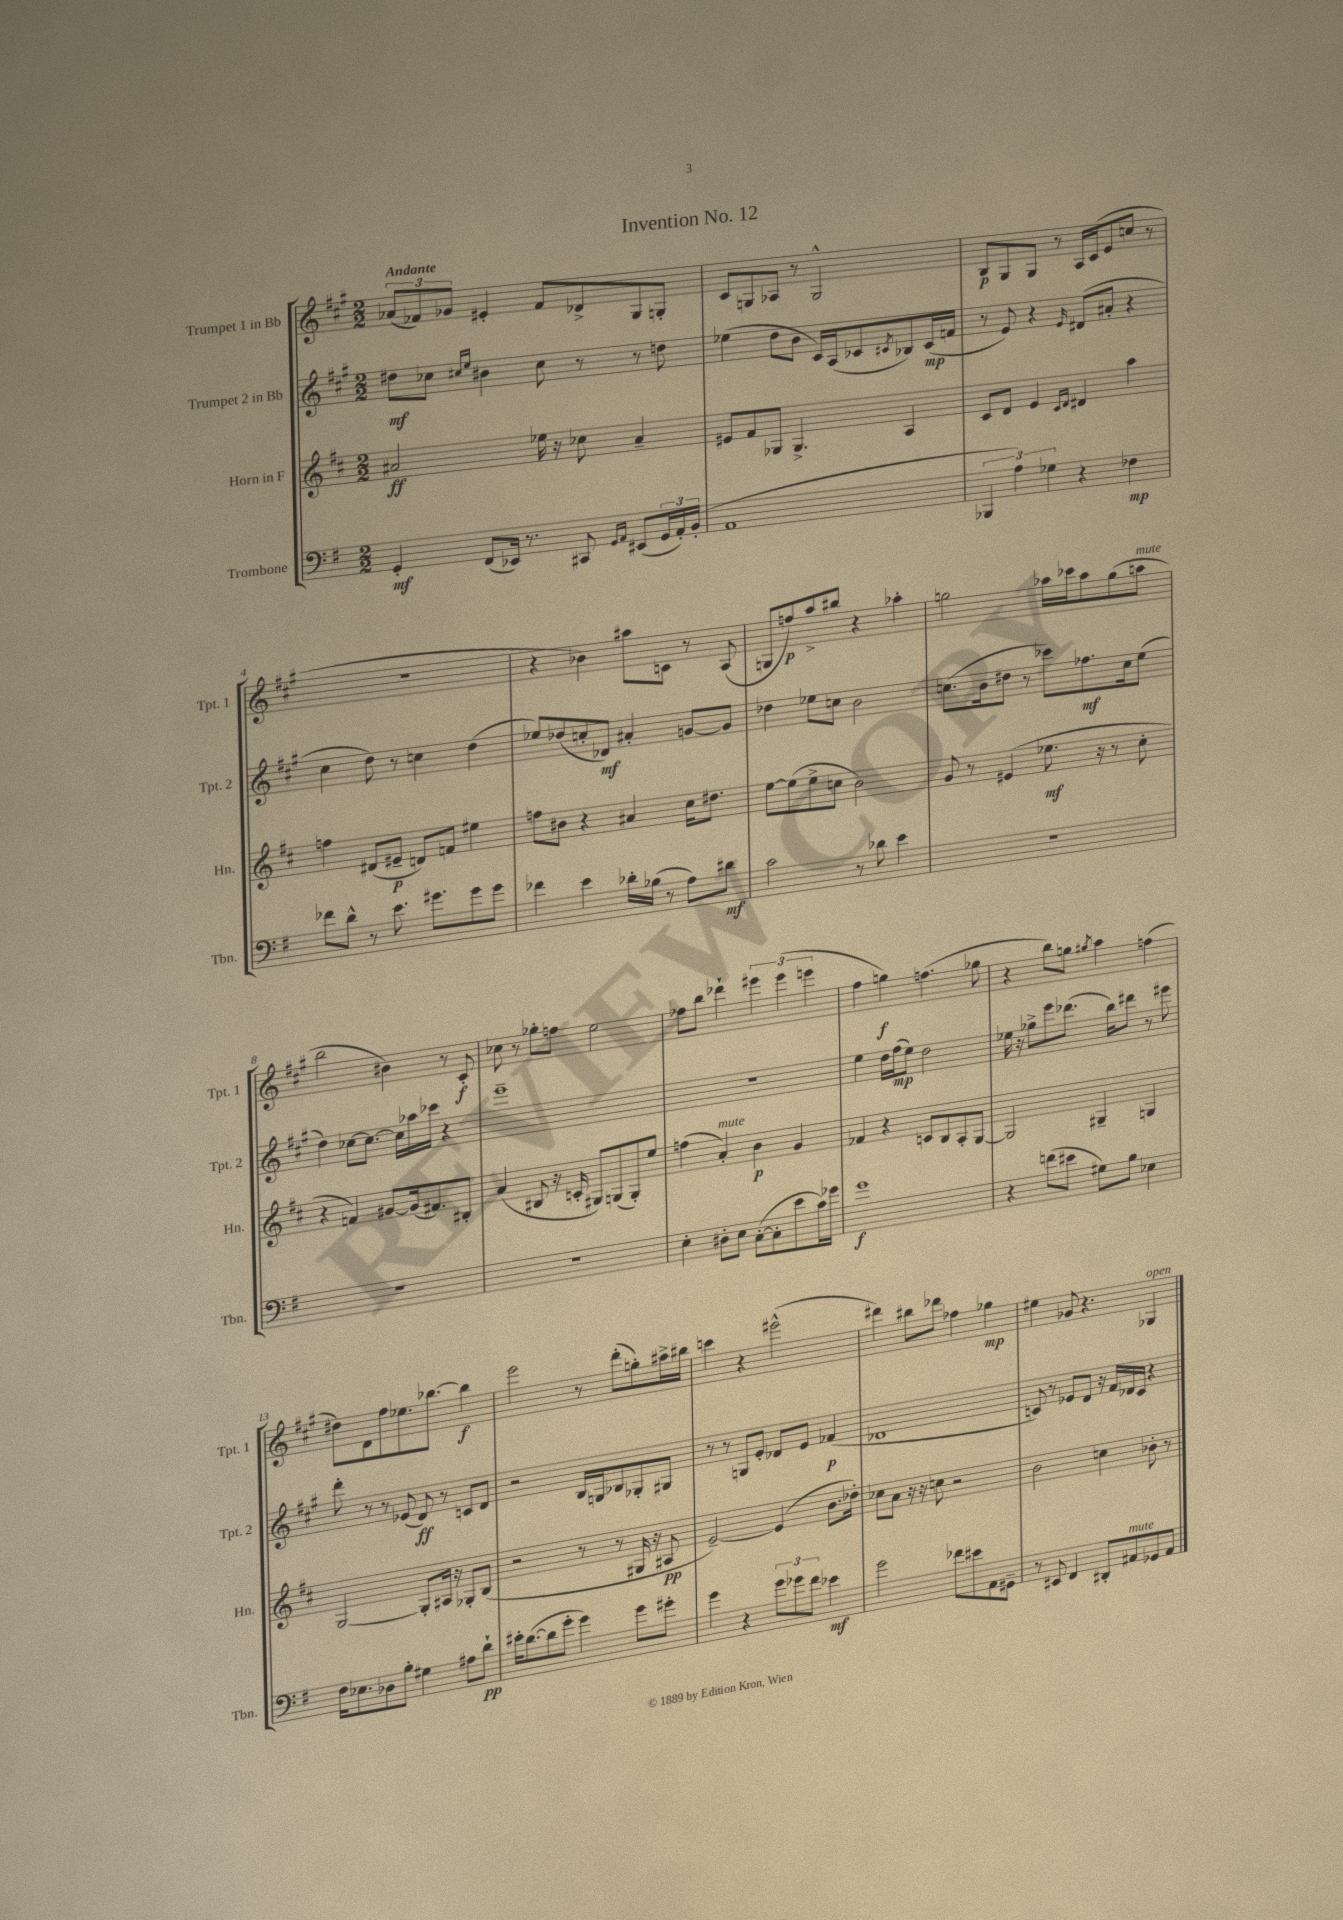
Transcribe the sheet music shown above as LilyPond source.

\header { title = "Invention No. 12" }
<<
\new StaffGroup <<
\new Staff = "s0" \with { instrumentName = "Trumpet 1 in Bb" shortInstrumentName = "Tpt. 1" } {
    \clef treble \key a \major \numericTimeSignature \time 2/2 \tempo "Andante"
    \tuplet 3/2 { aes'8( fes'8) ges'8 } eis'4-. fes'8 des'8-> gis8 g8-. |
    cis'8 g8 aes8 r8 g2-^ |
    b8\p gis8 gis8 r8 a16 cis'16( e'8 c''8 r8 |
    R1 |
    r4 bes'4) ais''8 c'8 r8 a8( |
    g8 f''8\p) a''8-> bis''8 r4 aes''4-. |
    g''2 aes''16 ces'''16 aes''8 g''8( a''8^\markup { \italic "mute" } |
    b''2 bis'4) r8 cis'8-.\f |
    ces''8 r8 ges''8-. f''8 e''2 |
    fes''8 b''8 des'''4-! \tuplet 3/2 { eis'''4 eis'''4( e'''4 } |
    fis''4 g''4\f) f''4.( ges''8 |
    r4 b''8) g''8 \acciaccatura { gis''8 } a''4 f''4( |
    dis''8) d'8 fis''8 ees''8. bes''8.~ bes''4\f |
    e'''2 r8 d'''8-.( g''8-.) ais''16-> bis''16 |
    c'''4 r4 eis'''2-^( |
    dis'''4) bis''8 des'''8 fes''4 ges''4\mp |
    eis''4 ges'8 r4. ges4^\markup { \italic "open" } \bar "|." |
}
\new Staff = "s1" \with { instrumentName = "Trumpet 2 in Bb" shortInstrumentName = "Tpt. 2" } {
    \clef treble \key a \major \numericTimeSignature \time 2/2
    dis''8\mf ces''8 \grace { cis''16 e''16 } bis'4 cis''8 r8 r8 d''8 |
    ees''4( d''8 b'8 cis'16) a16( ces'8 \acciaccatura { cis'8 } bes8) cis'16\mp( f'16 |
    r8 e'8) r4 \grace { e'16 } dis'8( ais'8-. r4 |
    cis''4 d''8) r8 c''4 d''4( |
    ees''8) des''8( c''8-. des'8\mf) ais'4-. g'8~ g'8 |
    des''4 ees''8 c''8 b'2 |
    c''8.( b'16 dis''8 r8 ces'''8) fes''8.\mf c''16 e''8( |
    d''4) ces''8~ ces''8.~ ces''16 aes''16 ces'''16 r4 |
    e'''1-- |
    r1 |
    e''4 d''16 fis''16\mp( e''8) d''2 |
    ees''16 r16 ges''8-> e'''8 des'''8.( b''16) dis'''8 r8 eis'''8 |
    d'''8-. r8 r8 ees'8( d'8\ff) r8 c'8 d'8 |
    r2 b16 g16 bes8 ges8-. gis8 |
    r8 r8 g8 e'8-. des'8 e'8 fes'4\p( |
    des'1 |
    c'8) r8 ees'8 d'8 r16 fis'16 des'16 c'16 r4 \bar "|." |
}
\new Staff = "s2" \with { instrumentName = "Horn in F" shortInstrumentName = "Hn." } {
    \clef treble \key d \major \numericTimeSignature \time 2/2
    ais'2\ff ees''16 r16 ces''8 ais'4-- |
    eis'8 fis'8 ges8 ges4.-> a4 |
    cis'8 d'8 e'4 \grace { cis'16 d'16 } dis'4 a''4 |
    f''4 dis'8( eis'8--\p d'8) f'8 eis''4 |
    f''8 bis'8 r4 ais'4 cis''16 dis''8. |
    e''8~ e''8( e''8-> c''8 b'2) |
    g'8 r8 eis'4( ees''8.\mf r16 r8 cis''8-. |
    r4 f'4) gis'8~ gis'16( fis'8.) bis8-. |
    a'4( bis8 r16 c'16-. gis8) g8( g8-.) e''8 |
    f''4( a'4-.^\markup { \italic "mute" }) b'4\p g'4 |
    fes'4 r4 c'8 b8 a8-. g8~ |
    g2 gis4-- g4 |
    g2~ g8-. ais16 r16 ges8-. b8( |
    r2 r8 r8 gis16 r16 ais8\pp |
    e'2~--) e'4( b'8. des''16-.) |
    ces''8 a'8 r16 r16 c''8 r2 |
    b'2 c''4 bes'8-. r8 \bar "|." |
}
\new Staff = "s3" \with { instrumentName = "Trombone" shortInstrumentName = "Tbn." } {
    \clef bass \key g \major \numericTimeSignature \time 2/2
    g,4-.\mf fis,8( ees,16) r8. cis,8 \grace { g,16 a,16 } eis,8( \tuplet 3/2 { g,16 a,16-.) b,16-.( } |
    a,1 |
    \tuplet 3/2 { bes,,4 a4) ges4 } r4 fes4\mp |
    fes'8 d'8-^ r8 e'8. gis'8. gis'8 gis'8 |
    fes'4 e'4 des'16-. bes16( r8 a8) dis'8\mf |
    c'2 r8 des'8 e'4 |
    R1 |
    R1 |
    R1 |
    e4-. dis8-. e8 c8~-.( c8-. e'8 c'16) ges'16 |
    g'1\f |
    r4 f'8( eis'8 gis8) b8 ees4 |
    fis16 ees8. des8 b8-. gis4 ais8 d'8-!\pp |
    eis'16-. d'8.~( d'8 g'8-. g'4) g'8 gis'8-. |
    g'4 r4 \tuplet 3/2 { g'8 ges'8 fis'8 } ees'4\mf |
    g'2 fes'8 eis'8 a,8 gis,8-- |
    r8 eis,8 fis,4 dis,8-. ais,8^\markup { \italic "mute" } ges,8 ais,8 \bar "|." |
}
>>
>>
